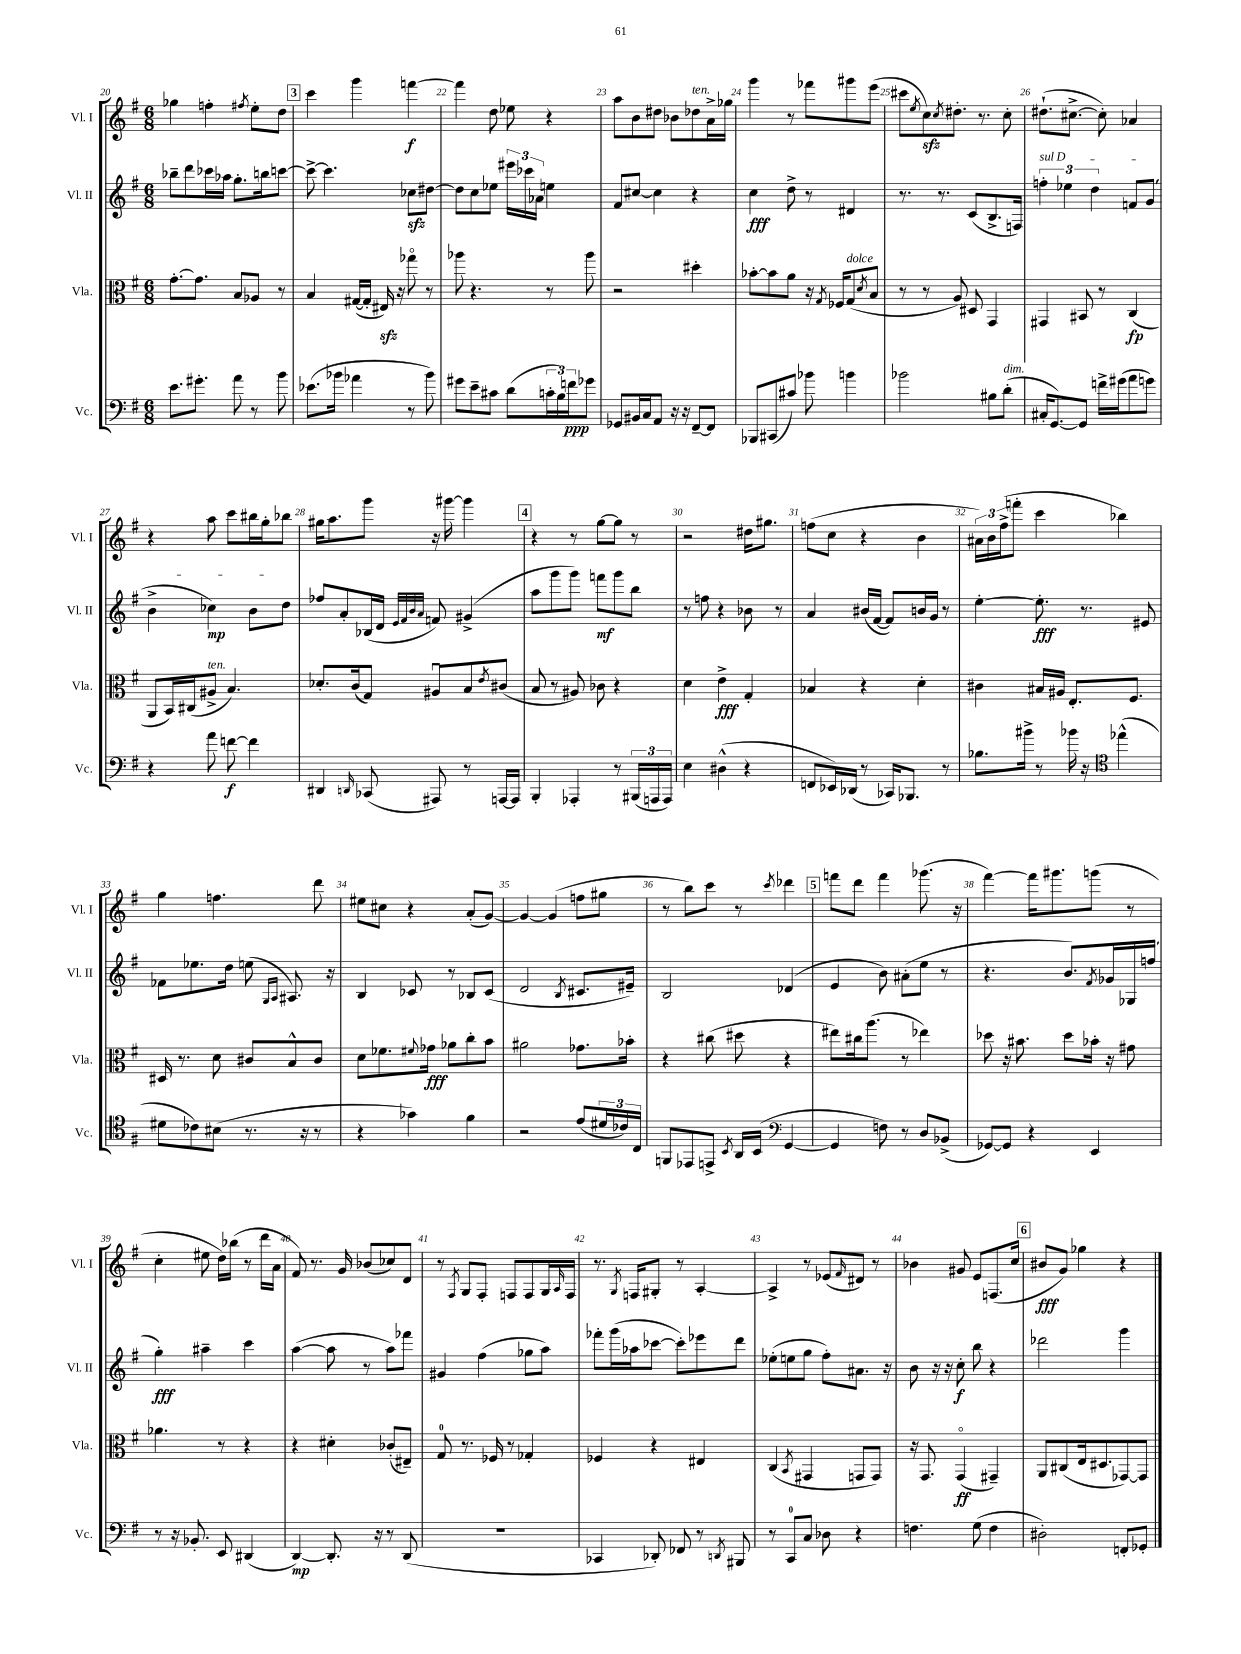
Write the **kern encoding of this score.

**kern	**kern	**kern	**kern
*staff4	*staff3	*staff2	*staff1
*clefF4	*clefC3	*clefG2	*clefG2
*k[f#]	*k[f#]	*k[f#]	*k[f#]
*M6/8	*M6/8	*M6/8	*M6/8
8.e	[8.g'	8bb-~	4gg-
.	.	8ddd	.
8.g#'	8.g]	.	.
.	.	16ccc-	4ff'
.	.	16aa-	.
8a	8B	8.gg'	.
.	.	.	8qff#
8r	8A-	.	8ee'
.	.	16bb	.
8b	8r	[8ccc	8dd
=	=	=	=
(8.e-	4B	8ccc^_	4ccc
.	.	4.ccc]	.
16b-	.	.	.
4a-	([16G#	.	4ggg
.	16G#']	.	.
.	16E#)	.	.
.	16r	.	.
8r	8gg-o	8cc-	[4fff
8b-)	8r	[8dd#	.
=	=	=	=
8g#	8aa-	8dd#]	4fff]
8e~	4.r	8cc	.
8c#	.	8ee-	8dd
(8d	.	24eee#	8ee-
.	.	24ccc-	.
.	.	24a-	.
24c'	8r	4ee	4r
24B)	.	.	.
24f	.	.	.
8g-	8aa-	.	.
=	=	=	=
8GG-	2r	8f#	8aa
16BB#	.	[8cc#	8b
16C	.	.	.
8AA	.	4cc#]	8dd#
16r	.	.	8b-
16r	.	.	.
[8FF#~	4dd#'	4r	8dd-
8FF#]	.	.	16a^
.	.	.	16gg-
=	=	=	=
8BBB-	[8b-'	4cc	4ggg
(8CC#	8b-]	.	.
8c#)	8a	8dd^	8r
8b-	16r	8r	8fff-
.	8qG	.	.
.	16F-	.	.
4b	(8G	4d#	8ggg#
.	8qd	.	.
.	8B	.	(8eee
=	=	=	=
2b-	8r	8.r	8ccc#
.	.	.	8qee
.	8r	.	8cc)
.	.	8.r	.
.	.	.	8qcc
.	8A)	.	8.dd#'
.	8D#	(8c	.
.	.	.	8.r
8B#	4GG	8.B^	.
(8d'	.	.	8cc'
.	.	16F)	.
=	=	=	=
16C#'	4GG#	6ff'	(8.dd#`
[8.GG)	.	.	.
.	.	6ee-	.
.	.	.	[8.cc#^
8GG]	8BB#	.	.
.	.	6dd	.
16f^	8r	.	8cc#'])
(16g#	.	.	.
8a	(4C	8f	4a-
8g)	.	(8g	.
=	=	=	=
4r	8AA	4b^	4r
.	16BB)	.	.
.	(16C#	.	.
8a	8A#^	4cc-)	8aa
[8f	4.B)	.	8ccc
4f]	.	8b	16bb#
.	.	.	16gg'
.	.	8dd	8bb-
=	=	=	=
4DD#	8.d-'	8ff-	16gg#
.	.	.	8.aa
.	.	8a'	.
.	(16c	.	.
16qqDD	.	.	.
(8CC-	8G)	(16B-	8ggg
.	.	16d	.
.	.	32qqe	.
.	.	32qqf#	.
.	.	32qqb	.
.	.	32qqa	.
8AAA#)	8A#u	8f)	16r
.	.	.	[16ggg#
8r	8B	(4g#^	4ggg#]
.	8qe	.	.
[16AAA	(8c#	.	.
16AAA]	.	.	.
=	=	=	=
4BBB'	8B	8aa	4r
.	8r	8ggg	.
4AAA-'	8A#)	8ggg)	8r
.	8c-	8fff	[8gg
8r	4r	8ggg	8gg]
(24BBB#	.	8bb	8r
24AAA	.	.	.
24AAA)	.	.	.
=	=	=	=
4E	4d	8r	2r
.	.	8ff	.
(4D#^^	4e^	4r	.
4r	4G'	8b-	16dd#
.	.	.	8.gg#
.	.	8r	.
=	=	=	=
8FF	4B-	4a	(8ff
16EE-)	.	.	8cc
(16DD-	.	.	.
8r	4r	(16b#	4r
.	.	[16f#	.
16CC-)	.	8f#])	.
8.BBB-	.	.	.
.	4d'	16b	4b
.	.	16g	.
8r	.	8r	.
=	=	=	=
8.B-	4c#	[4ee'	24a#)
.	.	.	24b
.	.	.	(24ff#^
.	.	.	8fff'
16b#^	.	.	.
8r	16B#	8.ee']	4ccc
.	16A#	.	.
16b-	8.E'	.	.
16r	.	8.r	.
*clefC4	*	*	*
(4ee-^^	.	.	4bb-)
.	8.F#	.	.
.	.	8e#	.
=	=	=	=
8d#	16D#	8f-	4gg
.	8.r	.	.
8c-)	.	8.ee-	.
(8B#	8d	.	4.ff
.	.	16dd	.
8.r	8c#	(8ee	.
.	.	16qqG	.
.	.	16qqA	.
.	8B^^	8.A#)	.
16r	.	.	.
8r	8c#	.	8ddd
.	.	16r	.
=	=	=	=
4r	8d	4B	8ee#
.	8.f-	.	8cc#
4g-)	.	8c-	4r
.	8qqf#	.	.
.	16g-	.	.
.	8a-	8r	.
4f#	8cc'	8B-	(8a'
.	8b	(8c-	[8g)
=	=	=	=
2r	2a#	2d	4g_
.	.	.	(4g]
.	.	8qB	.
(8e	8.g-	8.c#	8ff
24d#	.	.	8gg#
24c-)	.	.	.
.	16b-'	16e#~)	.
24C	.	.	.
=	=	=	=
8FF	4r	2B	8r
8EE-	.	.	8bb)
8EE^	(8cc#	.	8ccc
8qBB	.	.	.
16AA	8dd#	.	8r
(16BB	.	.	.
*clefF4	*	*	*
.	.	.	8qccc
[4GG	4r	(4d-	4ddd-
=	=	=	=
4GG]	8ee#)	4e	8fff
.	16cc#	.	8ddd
.	(8.aa	.	.
8F)	.	8b)	4fff
8r	8r	(8a#'	.
8D	4ee-)	8ee	(8.ggg-
(8BB-^	.	8r	.
.	.	.	16r
=	=	=	=
[8GG-)	8dd-	4.r	[4fff#)
8GG-]	16r	.	.
.	8.b#	.	.
4r	.	.	16fff#]
.	.	.	8.ggg#
.	8dd-	8.b)	.
4EE	16b-'	.	(8ggg
.	.	8qf#	.
.	16r	16g-	.
.	8g#	16G-	8r
.	.	(16ff	.
=	=	=	=
8r	4.a-	4gg')	4cc'
16r	.	.	.
8.BB-'	.	.	.
.	.	4aa#~	8ee#
8EE	8r	.	16dd)
.	.	.	(16bb-
(4DD#	4r	4ccc	8r
.	.	.	16ddd
.	.	.	16a
=	=	=	=
[4DD)	4r	([4aa	8f#)
.	.	.	8.r
8.DD']	4d#'	8aa]	.
.	.	.	16g
.	.	8r	(8b-
16r	.	.	.
8r	(8c-'	8aa)	8cc-)
(8DD	8E#~)	8fff-	8d
=	=	=	=
2.r	8G	4g#	8r
.	.	.	8qF#
.	8.r	.	8G
.	.	(4ff#	8F#'
.	16F-	.	.
.	8r	.	8F
.	4G-'	8gg-	8F
.	.	8aa)	16G
.	.	.	16qqA
.	.	.	16F
=	=	=	=
4CC-	4F-	8fff-'	8.r
.	.	(16ggg	.
.	.	.	8qG
.	.	16aa-	16F
8DD-')	4r	[8ccc-	8G#'
8FF-	.	8ccc-'])	8r
8r	4E#	8eee-	[4A'
8qDD	.	.	.
8BBB#	.	8ddd	.
=	=	=	=
8r	(4C	(8ee-'	4A^]
8CC	.	8ee	.
.	8qBB	.	.
8C	4GG#	8gg	8r
8D-	.	8ff#')	(8e-
.	.	.	16qqf#
4r	8GG	8.a#	8d#)
.	8GG)	.	8r
.	.	16r	.
=	=	=	=
4.F	16r	8b	4b-
.	8.GG	.	.
.	.	16r	.
.	.	16r	.
.	(4GGo	8cc'	8g#
(8G	.	8bb	8e
4F	4GG#~)	4r	(8.F
.	.	.	16cc
=	=	=	=
2D#')	8AA	2ddd-	8b#
.	(8C#	.	8g)
.	16E	.	4gg-
.	8.D#	.	.
8FF'	[8GG-)	4ggg	4r
8GG-'	8GG-]	.	.
==	==	==	==
*-	*-	*-	*-
